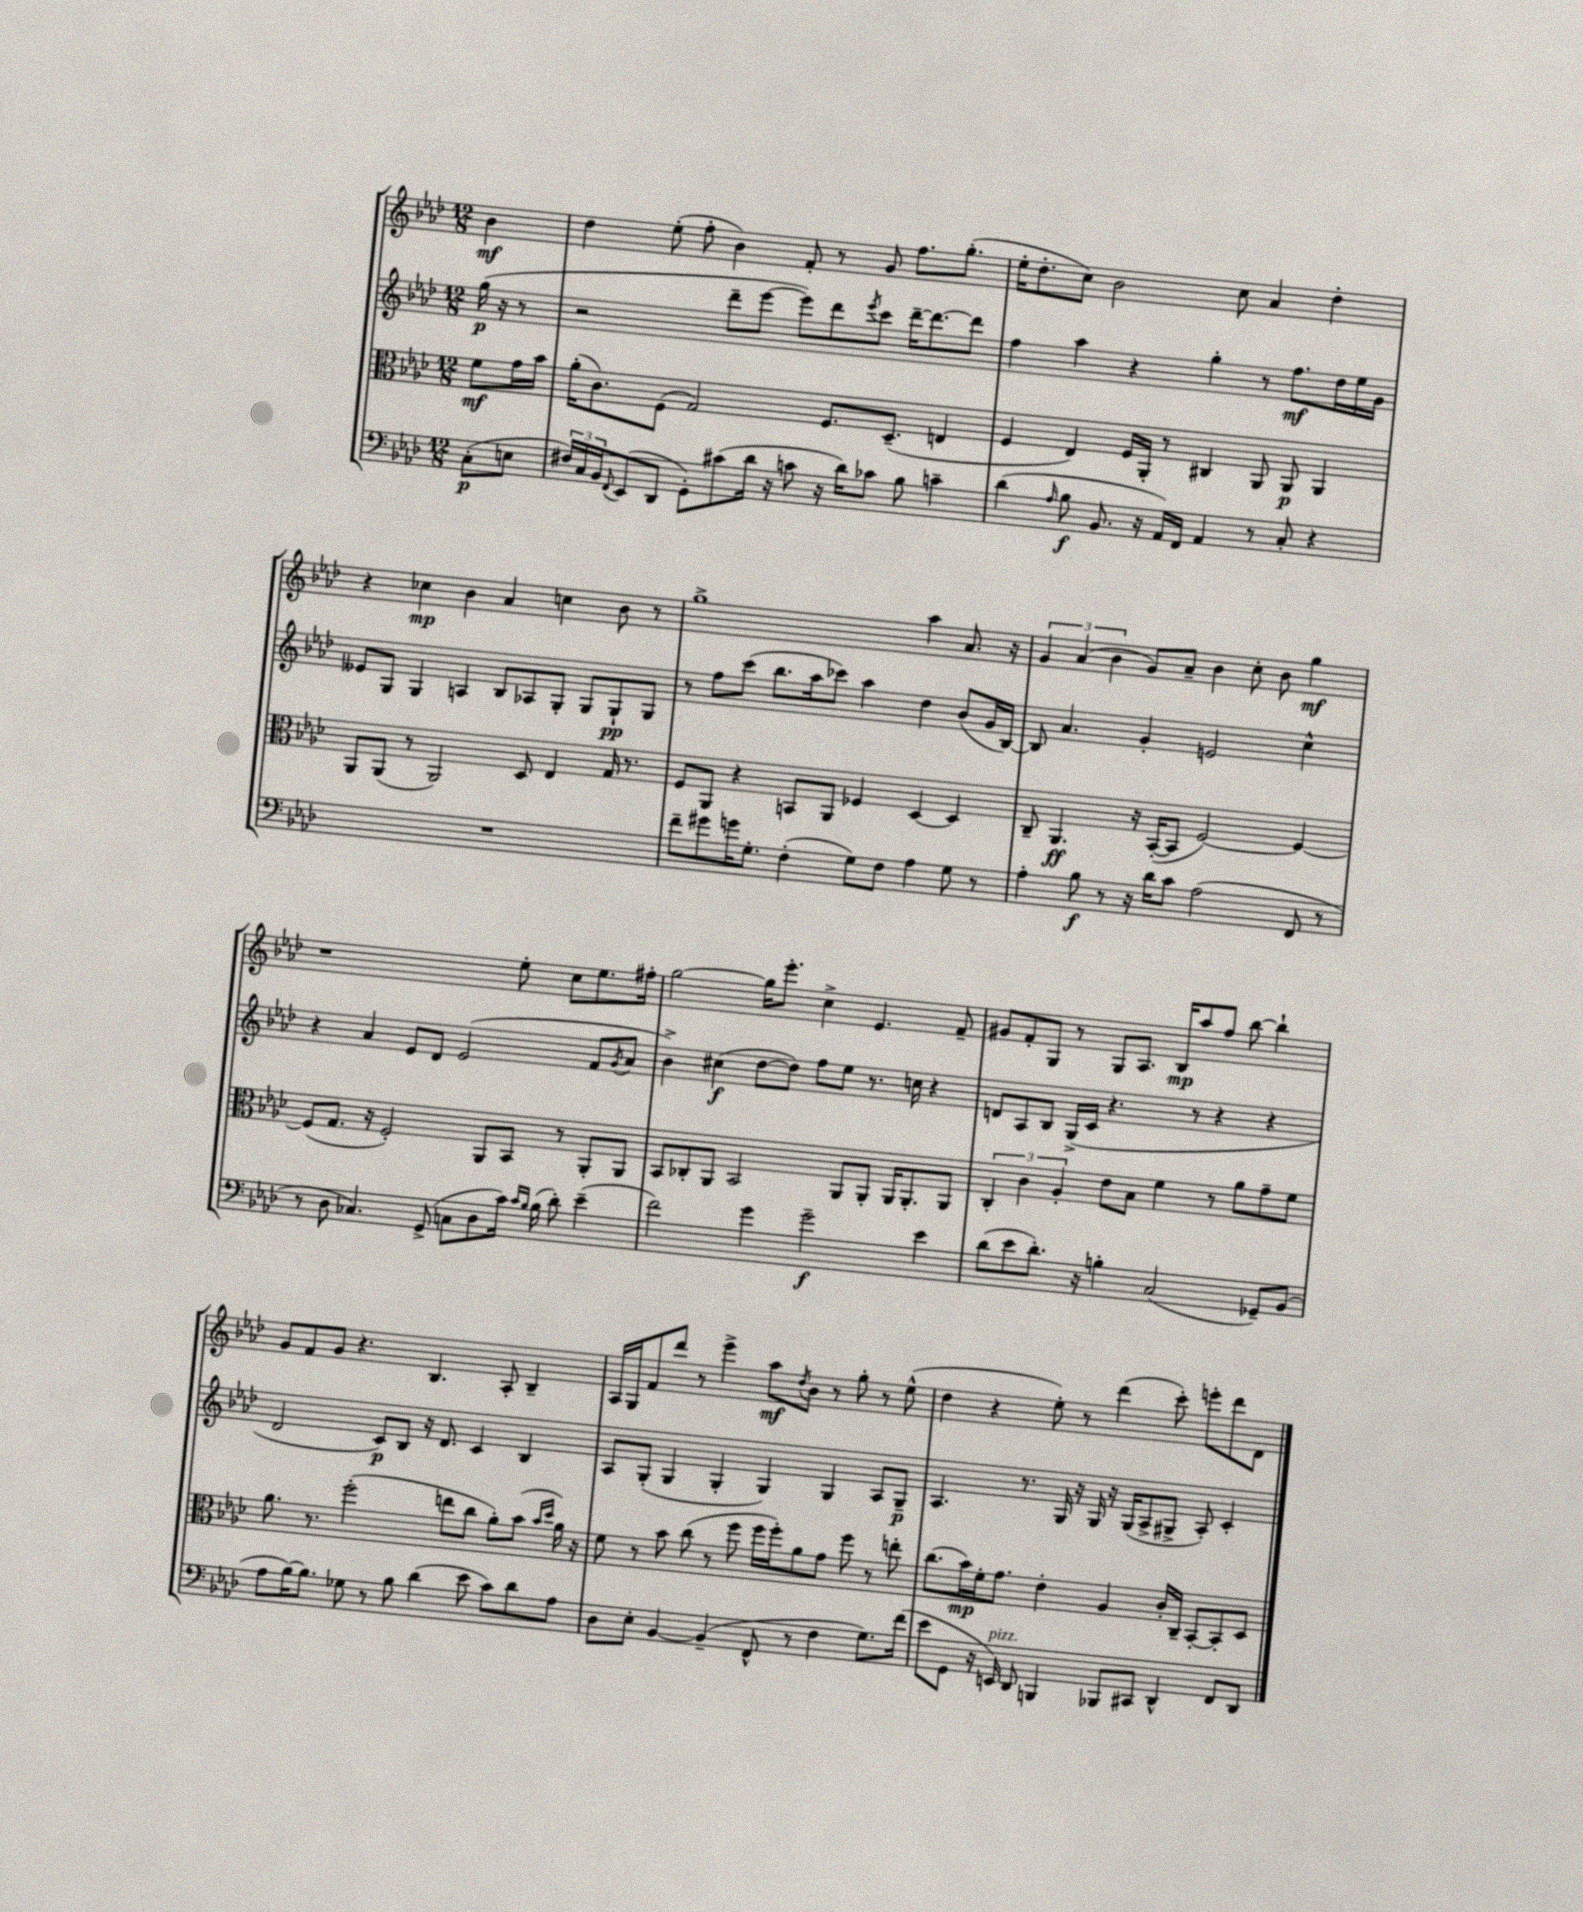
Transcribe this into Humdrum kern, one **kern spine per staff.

**kern	**dynam	**kern	**dynam	**kern	**dynam	**kern	**dynam
*part4	*part4	*part3	*part3	*part2	*part2	*part1	*part1
*staff4	*staff4	*staff3	*staff3	*staff2	*staff2	*staff1	*staff1
*clefF4	*	*clefC3	*	*clefG2	*	*clefG2	*
*k[b-e-a-d-]	*	*k[b-e-a-d-]	*	*k[b-e-a-d-]	*	*k[b-e-a-d-]	*
*M12/8	*	*M12/8	*	*M12/8	*	*M12/8	*
=	=	=	=	=	=	=	=
(8C'\L	p	8f\L	mf	(16gg\	p	4b-\	mf
.	.	.	.	16r	.	.	.
8En\J	.	16g\L	.	8r	.	.	.
.	.	16b-\JJ	.	.	.	.	.
=1	=1	=1	=1	=1	=1	=1	=1
24F#X/LL)	.	(16a-'\KL	.	2r	.	4dd-\	.
24C/	.	.	.	.	.	.	.
.	.	8.c\)	.	.	.	.	.
24BB-/J	.	.	.	.	.	.	.
8qqFF/	.	.	.	.	.	.	.
(8EE-/	.	.	.	.	.	.	.
8DD-/J	.	(8F\J	.	.	.	(8ee-'\	.
8GG'\L)	.	2G/)	.	.	.	8ff'\	.
(8c#X\	.	.	.	8ddd-~\L	.	4b-\)	.
16d-\Jk	.	.	.	[8eee-\J	.	.	.
16r	.	.	.	.	.	.	.
8cn\	.	.	.	8eee-\L])	.	8f'/	.
16r	.	8.F/L	.	8ddd-\	.	8r	.
16d-\KL)	.	.	.	.	.	.	.
.	.	.	.	8qeee-/	.	.	.
8c-X\J	.	.	.	8ccc\J	.	8g/	.
.	.	(8.D-~/J	.	.	.	.	.
8B-\	.	.	.	[16ddd-~\KL	.	8.ff\L	.
.	.	.	.	8.ddd-\_	.	.	.
4cn~\	.	4En/	.	.	.	.	.
.	.	.	.	.	.	(8.gg'\J	.
.	.	.	.	8ddd-\J]	.	.	.
=2	=2	=2	=2	=2	=2	=2	=2
(4d-\	.	4F/	.	4ff\	.	16ee-'\KL	.
.	.	.	.	.	.	8.dd-'\	.
16qqA-/	.	.	.	.	.	.	.
8B-\	f	4E-/)	.	4aa-\	.	8cc\J)	.
8.BB-/	.	.	.	.	.	2b-\	.
.	.	16F/LL	.	4r	.	.	.
16r	.	16AA-'/JJ	.	.	.	.	.
16AA-/LL)	.	8r	.	.	.	.	.
16FF/JJ	.	.	.	.	.	.	.
4AA-/	.	4C#X/	.	4gg'\	.	.	.
.	.	.	.	.	.	8cc\	.
8r	.	8AA-/	.	8r	.	4a-/	.
8C'/	.	8AA-/	p	8.ff\L	mf	.	.
4r	.	4AA-/	.	.	.	4dd-'\	.
.	.	.	.	16dd-\L	.	.	.
.	.	.	.	16ee-\	.	.	.
.	.	.	.	16g\JJ	.	.	.
!!LO:LB:g=z
=3	=3	=3	=3	=3	=3	=3	=3
1.r	.	8AA-/L	.	8e--X/L	.	4r	.
.	.	(8AA-/J	.	8G/J	.	.	.
.	.	8r	.	4G/	.	4cc-X\	mp
.	.	2AA-/)	.	.	.	.	.
.	.	.	.	4An/	.	4b-\	.
.	.	.	.	8B-/L	.	4a-/	.
.	.	8D-/	.	8A-X/	.	.	.
.	.	4E-/	.	8G'/J	.	4ccn\	.
.	.	.	.	8G/L	.	.	.
.	.	16G/	.	8G`/	pp	8b-\	.
.	.	8.r	.	.	.	.	.
.	.	.	.	8G/J	.	8r	.
=4	=4	=4	=4	=4	=4	=4	=4
8f~\L	.	8F/L	.	8r	.	1gg^	.
8g#X\	.	8AA-/J	.	8ff\L	.	.	.
16gn\K	.	4r	.	(8ccc\J	.	.	.
8.G'\J	.	.	.	.	.	.	.
.	.	.	.	8.bb-\L	.	.	.
(4F'\	.	8BBn/L	.	.	.	.	.
.	.	.	.	16aa-\k	.	.	.
.	.	8AA-/J	.	8ccc-X\J)	.	.	.
8G\L)	.	4F-X/	.	4aa-\	.	.	.
8F\J	.	.	.	.	.	.	.
4A-\	.	[4D-/	.	4dd-\	.	4aa-\	.
8G\	.	4D-/]	.	(8b-/L	.	8.a-/	.
8r	.	.	.	16g/L	.	.	.
.	.	.	.	[16B-/JJ)	.	16r	.
=5	=5	=5	=5	=5	=5	=5	=5
4A-'\	.	8C~/	.	8B-/]	.	6g/	.
.	.	4.AA-/	ff	4.a-/	.	.	.
.	.	.	.	.	.	(6a-/	.
8B-\	f	.	.	.	.	.	.
.	.	.	.	.	.	6b-\	.
8r	.	.	.	.	.	.	.
16r	.	16r	.	4g'/	.	8g/L)	.
16d-\KL	.	([16BB-'/KL	.	.	.	.	.
8c\J	.	8BB-/J]	.	.	.	8a-~/J	.
(2A-\	.	[2F/)	.	2en/	.	4b-\	.
.	.	.	.	.	.	8cc'\	.
.	.	.	.	.	.	8b-\	.
8FF/	.	4F/_	.	4cc^^\	.	4gg\	mf
8r	.	.	.	.	.	.	.
!!LO:LB:g=z
=6	=6	=6	=6	=6	=6	=6	=6
8r	.	(8F/L]	.	4r	.	1r	.
8D-\	.	8.G/J	.	.	.	.	.
4.C-X/)	.	.	.	4a-/	.	.	.
.	.	16r	.	.	.	.	.
.	.	2F'/)	.	.	.	.	.
.	.	.	.	8e-/L	.	.	.
(8GG^/	.	.	.	8d-/J	.	.	.
8Cn\L	.	.	.	(2e-/	.	.	.
8D-\	.	8AA-/L	.	.	.	.	.
16c\Jk)	.	8BB-/J	.	.	.	8ee-'\	.
16qqc/LL	.	.	.	.	.	.	.
16qqB-/JJ	.	.	.	.	.	.	.
(16B-\	.	.	.	.	.	.	.
8d-'\)	.	8r	.	.	.	8cc\L	.
(4e-~\	.	8AA-'/L	.	8f/L	.	8.ee-\	.
.	.	.	.	8qg/	.	.	.
.	.	8AA-/J	.	8a-/J	.	.	.
.	.	.	.	.	.	16ff#X'\Jk	.
=7	=7	=7	=7	=7	=7	=7	=7
2f\)	.	8BB-/L	.	4b-^\)	.	[2gg\	.
.	.	8C-X'/	.	.	.	.	.
.	.	8AA-/J	.	(4cc#X\	f	.	.
.	.	2BB-/	.	.	.	.	.
4g\	.	.	.	[8dd-\L	.	16gg\KL]	.
.	.	.	.	.	.	8.eee-'\J	.
.	.	.	.	8dd-\J])	.	.	.
2g~\	f	.	.	8ff\L	.	4cc^\	.
.	.	8AA-/L	.	8ee-\J	.	.	.
.	.	8AA-'/J	.	8.r	.	4.e-/	.
.	.	16AA-/KL	.	.	.	.	.
.	.	8.AA-'/	.	16ccn\	.	.	.
4e-\	.	.	.	4r	.	.	.
.	.	8AA-/J	.	.	.	8f~/	.
=8	=8	=8	=8	=8	=8	=8	=8
(8d-\L	.	6C'/	.	8dn/L	.	8g#X/L	.
8e-\	.	.	.	8A-/	.	8f'/	.
.	.	6c\	.	.	.	.	.
8.d-'\J)	.	.	.	8B-/J	.	8G/J	.
.	.	6A-'/	.	.	.	.	.
.	.	.	.	(16G^/LL	.	8r	.
16r	.	.	.	16c/JJ	.	.	.
4Bn'\	.	8e-\L	.	4.r	.	8G/L	.
.	.	8B-\J	.	.	.	8.A-/J	.
(2C/	.	4f\	.	.	.	.	.
.	.	.	.	.	.	16B-/KL	mp
.	.	.	.	8r	.	8aa-/	.
.	.	8r	.	4r	.	8ff/J	.
.	.	8a-\L	.	.	.	[8bb-\	.
8GG-X~/L)	.	8g~\	.	4r	.	4bb-`\]	.
(8BB-/J	.	8f\J	.	.	.	.	.
!!LO:LB:g=z
=9	=9	=9	=9	=9	=9	=9	=9
8A-\L	.	8.a-\	.	2d-/	.	8g/L	.
[16B-\K)	.	.	.	.	.	8f/	.
8.B-\J]	.	8.r	.	.	.	.	.
.	.	.	.	.	.	8g/J	.
8G-X\	.	(2ff'\	.	.	.	4.r	.
8r	.	.	.	8c/L)	p	.	.
8B-\	.	.	.	8B-/J	.	.	.
(4d-\	.	.	.	16r	.	4.B-/	.
.	.	.	.	8.d-/	.	.	.
.	.	8een\L	.	.	.	.	.
8e-\	.	8cc\J	.	4c/	.	.	.
8c\L)	.	8a-'\L)	.	.	.	8A-'/	.
8d-\	.	(8b-\J	.	4B-/	.	4B-~/	.
.	.	16qqb-/LL	.	.	.	.	.
.	.	16qqdd-/JJ	.	.	.	.	.
8A-\J	.	16a-\)	.	.	.	.	.
.	.	16r	.	.	.	.	.
=10	=10	=10	=10	=10	=10	=10	=10
8D-\L	.	8f\	.	8A-/L	.	16A-/LL	.
.	.	.	.	.	.	16G/J	.
8E-'\J	.	8r	.	(8G'/J	.	8f/	.
[4BB-/	.	8b-\	.	4G/	.	8ddd-/J	.
.	.	(8cc\	.	.	.	8r	.
(4BB-~/]	.	8r	.	4G'/	.	4eee-^\	.
.	.	8ff\	.	.	.	.	.
8FF^^/	.	16ff\LL	.	4G/)	.	8aa-\L	mf
.	.	16ff'\J)	.	.	.	.	.
.	.	.	.	.	.	8qdd-/	.
8r	.	8a-\	.	.	.	8b-\J	.
4F\	.	8g\J	.	4G/	.	8r	.
.	.	8ff\	.	.	.	8gg'\	.
8.G\L)	.	8r	.	8A-/L	.	8r	.
.	.	8een'\	.	8G~/J	p	(8ee-^^\	.
(16f\Jk	.	.	.	.	.	.	.
=11	=11	=11	=11	=11	=11	=11	=11
8e-\L	.	(8.cc\L	.	4.A-/	.	4dd-\	.
8GG\J	.	.	.	.	.	.	.
.	.	16b-\L)	mp	.	.	.	.
16r	.	16f'\J	.	.	.	4r	.
!LO:TX:a:i:t=pizz.	!	!	!	!	!	!	!
16EEn/)	.	8.g\J	.	.	.	.	.
8DD-/	.	.	.	8.r	.	.	.
4BBBn/	.	4e-'\	.	.	.	8ee-'\)	.
.	.	.	.	16G/	.	.	.
.	.	.	.	16r	.	8r	.
.	.	.	.	16G/	.	.	.
8BBB-X/L	.	4A-/	.	16r	.	(4ddd-\	.
.	.	.	.	(16G/KL	.	.	.
8CC#X/J	.	.	.	8A-^/	.	.	.
4DD-^^/	.	16c'/LL	.	8G#X^/J	.	8ccc'\)	.
.	.	16C~/JJ	.	.	.	.	.
.	.	[8BB-'/L	.	8A-'/)	.	8eeen'\L	.
8FF/L	.	8BB-'/]	.	4c'/	.	8ddd-\	.
8DD-/J	.	8D-/J	.	.	.	8d-\J	.
==	==	==	==	==	==	==	==
*-	*-	*-	*-	*-	*-	*-	*-
